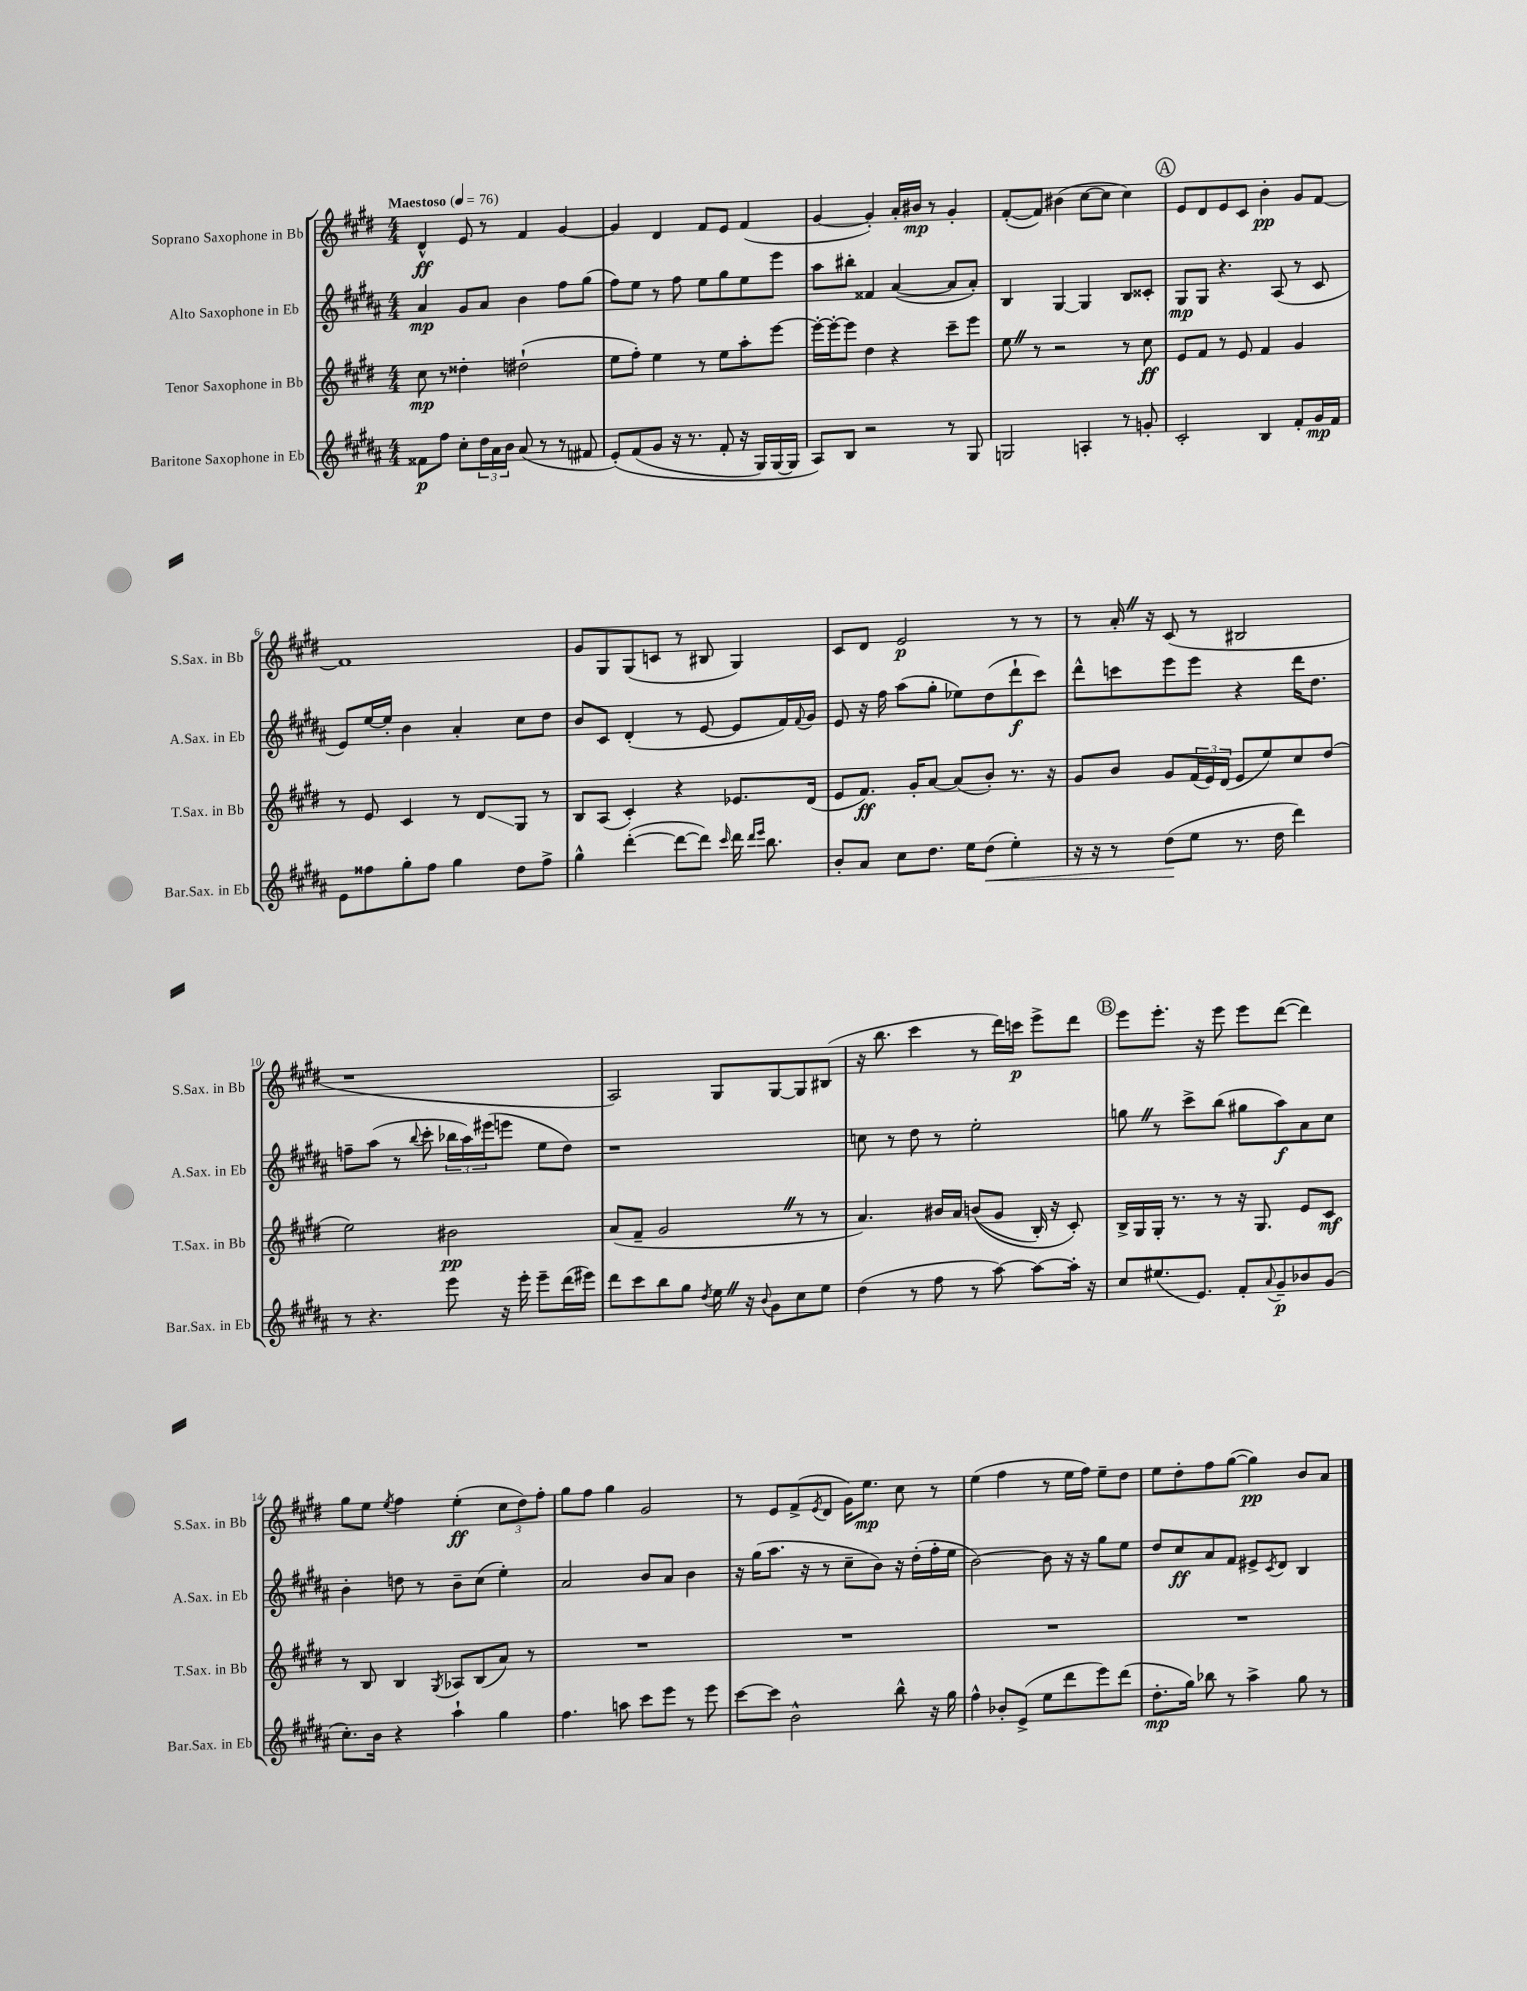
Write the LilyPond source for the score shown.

<<
\new StaffGroup <<
\new Staff = "s0" \with { instrumentName = "Soprano Saxophone in Bb" shortInstrumentName = "S.Sax. in Bb" } {
    \clef treble \key e \major \numericTimeSignature \time 4/4 \tempo "Maestoso" 4 = 76
    dis'4-^\ff e'8 r8 fis'4 gis'4~ |
    gis'4 dis'4 fis'8 e'8 fis'4( |
    gis'4~ gis'4-.) a'16-. bis'16\mp r8 gis'4-. |
    fis'8~-.( fis'8) bis'4( cis''8~ cis''8 cis''4) |
    \mark \markup { \circle "A" } e'8 dis'8 e'8 cis'8 b'4-.\pp gis'8 fis'8~ |
    fis'1 |
    gis'8 gis8 gis8( c'8 r8 bis8 gis4) |
    cis'8 dis'8 e'2\p r8 r8 |
    r8 a'16-. \once \override BreathingSign.text = \markup { \musicglyph "scripts.caesura.straight" } \breathe r16 cis'8( r8 bis2 |
    r1 |
    a2) gis8 gis8~ gis8 bis8( |
    r16 b''8. cis'''4 r8 dis'''16) c'''16\p e'''8-> dis'''8 |
    \mark \markup { \circle "B" } e'''8 e'''8.-. r16 e'''8 e'''8 dis'''8~( dis'''4) |
    gis''8 e''8 \acciaccatura { e''8 } fis''4 e''4-.\ff( \tuplet 3/2 { cis''8 dis''8) fis''8-. } |
    gis''8 fis''8 gis''4 gis'2 |
    r8 e'8 fis'8->( \acciaccatura { e'8 } dis'8 gis'16) e''8.\mp cis''8 r8 |
    e''4( fis''4 r8 e''16 fis''16) e''8-- dis''8 |
    e''8 dis''8-. fis''8 gis''8~( gis''4\pp) b'8 a'8 \bar "|." |
}
\new Staff = "s1" \with { instrumentName = "Alto Saxophone in Eb" shortInstrumentName = "A.Sax. in Eb" } {
    \clef treble \key b \major \numericTimeSignature \time 4/4
    ais'4\mp gis'8 ais'8 b'4 fis''8 gis''8( |
    fis''8) e''8 r8 fis''8 e''8 gis''8 e''8 e'''8 |
    ais''8 bis''8-. fisis'4 ais'4~( ais'8 ais'8-.) |
    b4 gis4~ gis4 b8 cisis'8-. |
    \mark \markup { \circle "A" } gis8\mp gis8 r4. ais8( r8 cis'8 |
    e'8) e''16~ e''16-. b'4 ais'4-. cis''8 dis''8 |
    b'8 cis'8 dis'4-.( r8 e'8~ e'8 fis'16) \appoggiatura { fis'8 } gis'16 |
    e'8 r16 fis''16 ais''8( gis''8-. ees''8) dis''8( dis'''8-!\f cis'''8) |
    dis'''8-^ c'''8 e'''8 e'''8 r4 dis'''16 dis''8. |
    f''8-- ais''8( r8 \appoggiatura { b''8 } cis'''8-. \tuplet 3/2 { bes''16 ais''16) eis'''16( } e'''8 e''8 dis''8) |
    r1 |
    c''8 r8 dis''8 r8 e''2-. |
    \mark \markup { \circle "B" } g''8 \once \override BreathingSign.text = \markup { \musicglyph "scripts.caesura.straight" } \breathe r8 cis'''8-> b''8( gis''8 ais''8\f) ais'8 cis''8 |
    b'4-. d''8 r8 b'8-- cis''8( e''4-.) |
    ais'2 b'8 ais'8 b'4 |
    r16 gis''16( ais''8. r16 r8 cis''8-- b'8) r16 dis''16-.( fis''16-. e''16 |
    b'2~) b'8 r16 r16 gis''8 e''8 |
    dis''8 cis''8\ff ais'8 fis'8 eis'8-> \acciaccatura { cis'8 } dis'8 b4 \bar "|." |
}
\new Staff = "s2" \with { instrumentName = "Tenor Saxophone in Bb" shortInstrumentName = "T.Sax. in Bb" } {
    \clef treble \key e \major \numericTimeSignature \time 4/4
    cis''8\mp r8 disis''4-. dis''2-!( |
    e''8 fis''8-.) e''4 r8 e''8 a''8-. e'''8~ |
    e'''16~-. e'''16~-. e'''8 dis''4 r4 cis'''8-- e'''8 |
    e''8 \once \override BreathingSign.text = \markup { \musicglyph "scripts.caesura.straight" } \breathe r8 r2 r8 cis''8\ff |
    \mark \markup { \circle "A" } e'8 fis'8 r8 e'8 fis'4 gis'4 |
    r8 e'8 cis'4 r8 dis'8\glissando gis8 r8 |
    b8 a8( cis'4-.) r4 ees'8. dis'16( |
    e'8 fis'8.\ff) gis'16-. a'8~ a'8( b'8-.) r8. r16 |
    gis'8 b'8 gis'8 \tuplet 3/2 { fis'16( e'16) dis'16( } e'8 e''8) cis''8 dis''8( |
    e''2) bis'2\pp |
    a'8( fis'8-- gis'2 \once \override BreathingSign.text = \markup { \musicglyph "scripts.caesura.straight" } \breathe r8 r8 |
    a'4.) bis'16 a'16 b'8(\( gis'8 b16-.) r16 cis'8-.\) |
    \mark \markup { \circle "B" } b16-> gis16 gis16-. r8. r8 r16 gis8. e'8 cis'8\mf |
    r8 b8 b4 \acciaccatura { gis8 } aes8 b8( a'8) r8 |
    R1 |
    R1 |
    R1 |
    R1 \bar "|." |
}
\new Staff = "s3" \with { instrumentName = "Baritone Saxophone in Eb" shortInstrumentName = "Bar.Sax. in Eb" } {
    \clef treble \key b \major \numericTimeSignature \time 4/4
    fisis'8\p fis''8 cis''8-. \tuplet 3/2 { dis''16 ais'16 b'16 } ais'8( r8 r8 fis'8 |
    e'8-.)\( fis'8( gis'8 r16 r8. fis'8-. r16 gis16) gis16~ gis16 |
    ais8\) b8 r2 r8 gis8 |
    g2 a4-. r8 g'8-. |
    \mark \markup { \circle "A" } cis'2-. b4 fis'8-. gis'16\mp fis'16 |
    e'8 fisis''8 gis''8-. fisis''8 gis''4 dis''8 fisis''8-> |
    gis''4-^ dis'''4~-.( dis'''8~ dis'''8) \grace { cis'''16 } dis'''16 \grace { dis'''16 e'''16 } b''8. |
    b'8-. ais'8 cis''8 dis''8. e''16 dis''8\<( e''4-.) |
    r16 r16 r8 dis''8\!( e''8 r8. dis''16 dis'''4) |
    r8 r4. e'''8 r16 e'''16-. e'''8-- dis'''16( eis'''16) |
    dis'''8 cis'''8 b''8 gis''8 \acciaccatura { dis''8 } e''16 \once \override BreathingSign.text = \markup { \musicglyph "scripts.caesura.straight" } \breathe r16 \appoggiatura { b'8 } gis'8 cis''8 e''8 |
    dis''4( r8 fis''8 r8 ais''8~) ais''8~ ais''16-. r16 |
    \mark \markup { \circle "B" } cis''8 eis''8.( e'8.) fis'8-. \appoggiatura { ais'8 } gis'8--\p bes'8 gis'8( |
    cis''8.-.) b'16 r4 ais''4-! gis''4 |
    fis''4. a''8 cis'''8 e'''8 r8 e'''8 |
    cis'''8~ cis'''8 b'2-^ b''8-^ r16 gis''16 |
    fis''4-^ bes'8-. e'8->( e''8 dis'''8 e'''8) dis'''8( |
    dis''8.-.\mp gis''16) bes''8 r8 ais''4-> gis''8 r8 \bar "|." |
}
>>
>>
